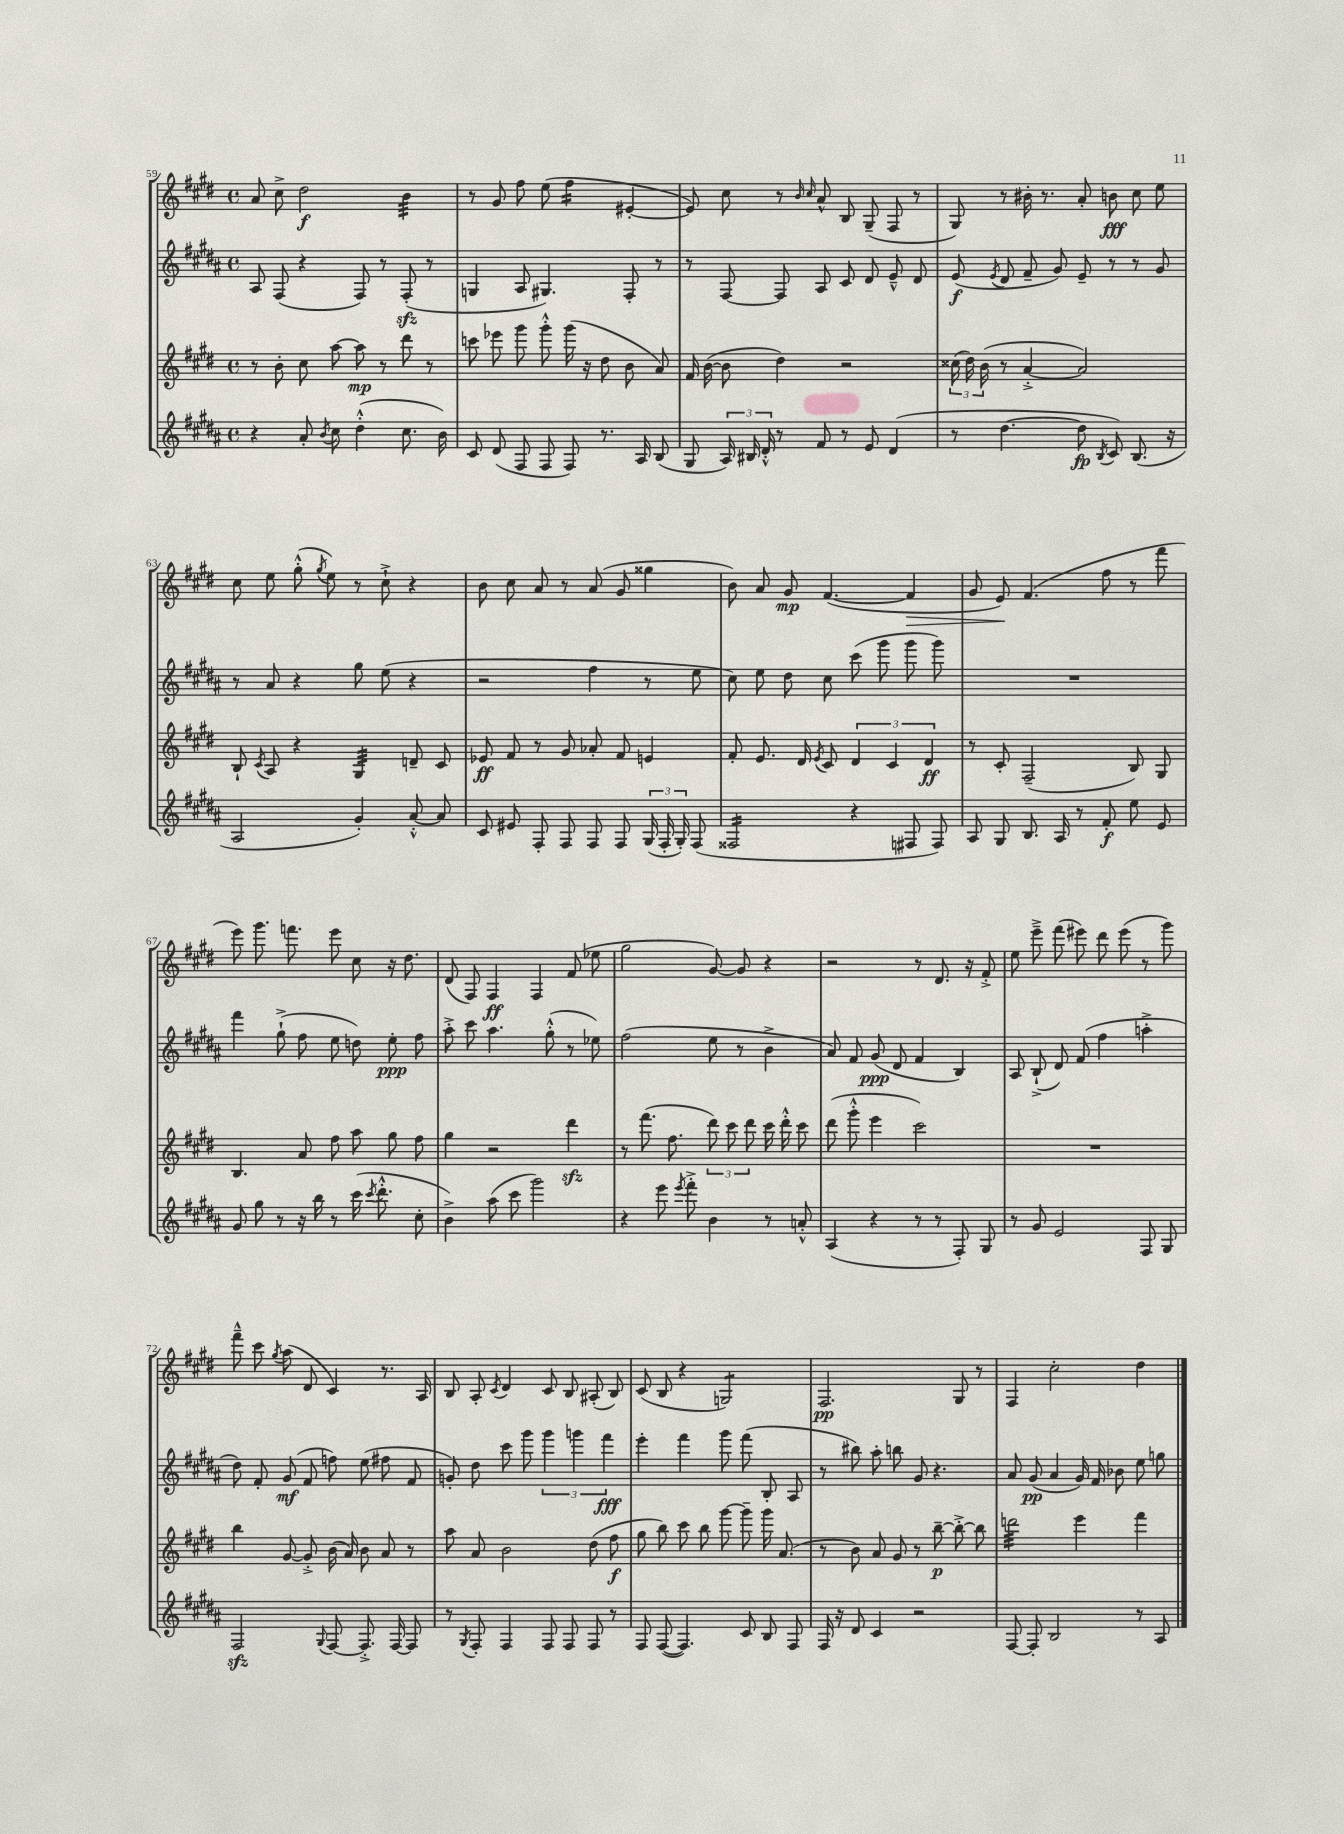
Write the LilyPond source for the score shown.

<<
\new StaffGroup <<
\new Staff = "s0" {
    \clef treble \key e \major \defaultTimeSignature \time 4/4
    \autoBeamOff a'8 cis''8-> dis''2\f b'4:32 |
    r8 gis'8 fis''8 e''8( fis''4:16 eis'4~-. |
    eis'8) cis''8 r8 \grace { b'16 cis''16 } a'8-^ b8 gis8--( fis8 r8 |
    gis8) r8 bis'16-. r8. a'8-. b'8\fff cis''8 e''8 |
    cis''8 e''8 gis''8-.-^( \acciaccatura { gis''8 } e''8) r8 cis''8-!-> r4 |
    b'8 cis''8 a'8 r8 a'8( gis'8 gisis''4 |
    b'8) a'8 gis'8\mp fis'4.~( fis'4\> |
    gis'8 e'8\!) fis'4.( fis''8 r8 fis'''8 |
    e'''8) gis'''8. f'''8. e'''8 cis''8 r16 dis''8. |
    dis'8( fis8) fis4\ff fis4 fis'8( ees''8 |
    gis''2 gis'8~) gis'8 r4 |
    r2 r8 dis'8. r16 fis'8-.-> |
    e''8 e'''8---> fis'''8( eis'''8) dis'''8 eis'''8( r8 gis'''8) |
    fis'''8---^ cis'''8 \acciaccatura { gis''8 } a''8( dis'8 cis'4) r8. a16 |
    b8 a8-. \acciaccatura { cis'8 } dis'4 cis'8 b8 ais8-.( b8) |
    cis'8( b8 r4 g2:8) |
    fis2.\pp gis8 r8 |
    fis4 cis''2-. dis''4 \bar "|." |
}
\new Staff = "s1" {
    \clef treble \key b \major \defaultTimeSignature \time 4/4
    \autoBeamOff ais8 fis8( r4 fis8) r8 fis8-.\sfz( r8 |
    g4 ais8 gis4.) fis8-. r8 |
    r8 fis8~ fis8 ais8 cis'8 dis'8 e'8---^ dis'8 |
    e'8\f( \acciaccatura { e'8 } dis'8 fis'8-- gis'8) e'8-- r8 r8 gis'8 |
    r8 ais'8 r4 gis''8 e''8( r4 |
    r2 fis''4 r8 e''8 |
    cis''8) e''8 dis''8 cis''8 cis'''8( gis'''8 gis'''8 gis'''8) |
    R1 |
    fis'''4 gis''8-!->( fis''8 e''8 d''8) e''8-.\ppp fis''8 |
    ais''8-.-> cis'''8 ais''4. gis''8-.-^( r8 ees''8) |
    fis''2( e''8 r8 b'4-> |
    ais'8) fis'8 gis'8\ppp( dis'8 fis'4 b4) |
    ais8 b8-!->( dis'8) fis'8( fis''4 a''4-.-> |
    dis''8) fis'8-. gis'8\mf( fis'8 f''8) e''8( fis''8 fis'8 |
    g'8-.) dis''8 cis'''8 gis'''8 \tuplet 3/2 { gis'''4 g'''4 fis'''4\fff } |
    e'''4-. fis'''4 gis'''8 fis'''8( b8-. ais8 |
    r8 bis''8) ais''8-. b''8 gis'8 r4. |
    ais'8 gis'8\pp( ais'4 gis'16) fis'16 bes'8 e''8 g''8 \bar "|." |
}
\new Staff = "s2" {
    \clef treble \key e \major \defaultTimeSignature \time 4/4
    \autoBeamOff r8 b'8-. cis''8 a''8~ a''8\mp r8 dis'''8 r8 |
    c'''8 ees'''8 gis'''8 gis'''8-.-^ gis'''16( r16 dis''8 b'8 a'8) |
    fis'16 b'16~( b'8 dis''4) r2 |
    \tuplet 3/2 { cisis''16( dis''16) b'16( } r8 a'4~-.-> a'2) |
    b8-! \acciaccatura { cis'8 } a8 r4 gis4:32 d'8-- cis'8 |
    ees'8\ff fis'8 r8 gis'8 aes'8-. fis'8 e'4 |
    fis'8-. e'8. dis'16 \acciaccatura { e'8 } cis'8 \tuplet 3/2 { dis'4 cis'4 dis'4\ff } |
    r8 cis'8-. fis2--( b8) gis8 |
    b4. a'8 fis''8 a''8 gis''8 fis''8 |
    gis''4 r2 dis'''4\sfz |
    r8 fis'''8.( fis''8. \tuplet 3/2 { dis'''8) cis'''8 dis'''8 } cis'''16 dis'''16-.-^ cis'''8 |
    dis'''8( gis'''8-.-^ e'''4 cis'''2) |
    R1 |
    b''4 gis'8~ gis'8-.-> b'16( a'16) b'8 a'8 r8 |
    a''8 a'8 b'2 dis''8( fis''8\f |
    gis''8 b''8) cis'''8 b''8 gis'''8~ gis'''8-- gis'''16 a'8.( |
    r8 b'8) a'8 gis'8 r8 b''8~--\p b''8~-.-> b''8 |
    d'''2:32 e'''4 fis'''4 \bar "|." |
}
\new Staff = "s3" {
    \clef treble \key b \major \defaultTimeSignature \time 4/4
    \autoBeamOff r4 ais'8-. \acciaccatura { b'8 } cis''8 dis''4-.-^( cis''8. b'16) |
    cis'8 dis'8( fis8 fis8 fis8) r8. ais16 b8( |
    gis8 \tuplet 3/2 { ais16) bis16 dis'16-.-^ } r8 fis'8 r8 e'8 dis'4( |
    r8 dis''4.~ dis''8\fp \acciaccatura { b8 } cis'8) b8.( r16 |
    ais2 gis'4-.) ais'8~-.-^ ais'8 |
    cis'8 eis'8 fis8-. fis8 fis8 fis8 \tuplet 3/2 { gis16( fis16-. gis16-.) } fis8( |
    fisis2:16 r4 fis8 fis8) |
    ais8 gis8 b8. ais16 r8 fis'8-.\f e''8 e'8 |
    gis'8 gis''8 r8 r16 b''16 r8 cis'''16( \acciaccatura { cis'''8 } dis'''8.-.-^ cis''8-. |
    b'4->) ais''8( cis'''8 gis'''2) |
    r4 e'''8 \acciaccatura { e'''8 } fis'''8-.-> b'4 r8 a'8-.-^ |
    ais4( r4 r8 r8 fis8-.) gis8 |
    r8 gis'8 e'2 fis8 gis8 |
    fis2\sfz \appoggiatura { gis8 } fis8~ fis8.-.-> fis16~ fis8 |
    r8 \acciaccatura { gis8 } fis8-. fis4 fis8 fis8 fis8 r8 |
    fis8 fis8~( fis4.) cis'8 b8 fis8 |
    fis16 r16 dis'8 cis'4 r2 |
    fis8~ fis8-. b2 r8 ais8 \bar "|." |
}
>>
>>
\layout { \context { \Score currentBarNumber = #59 } }
